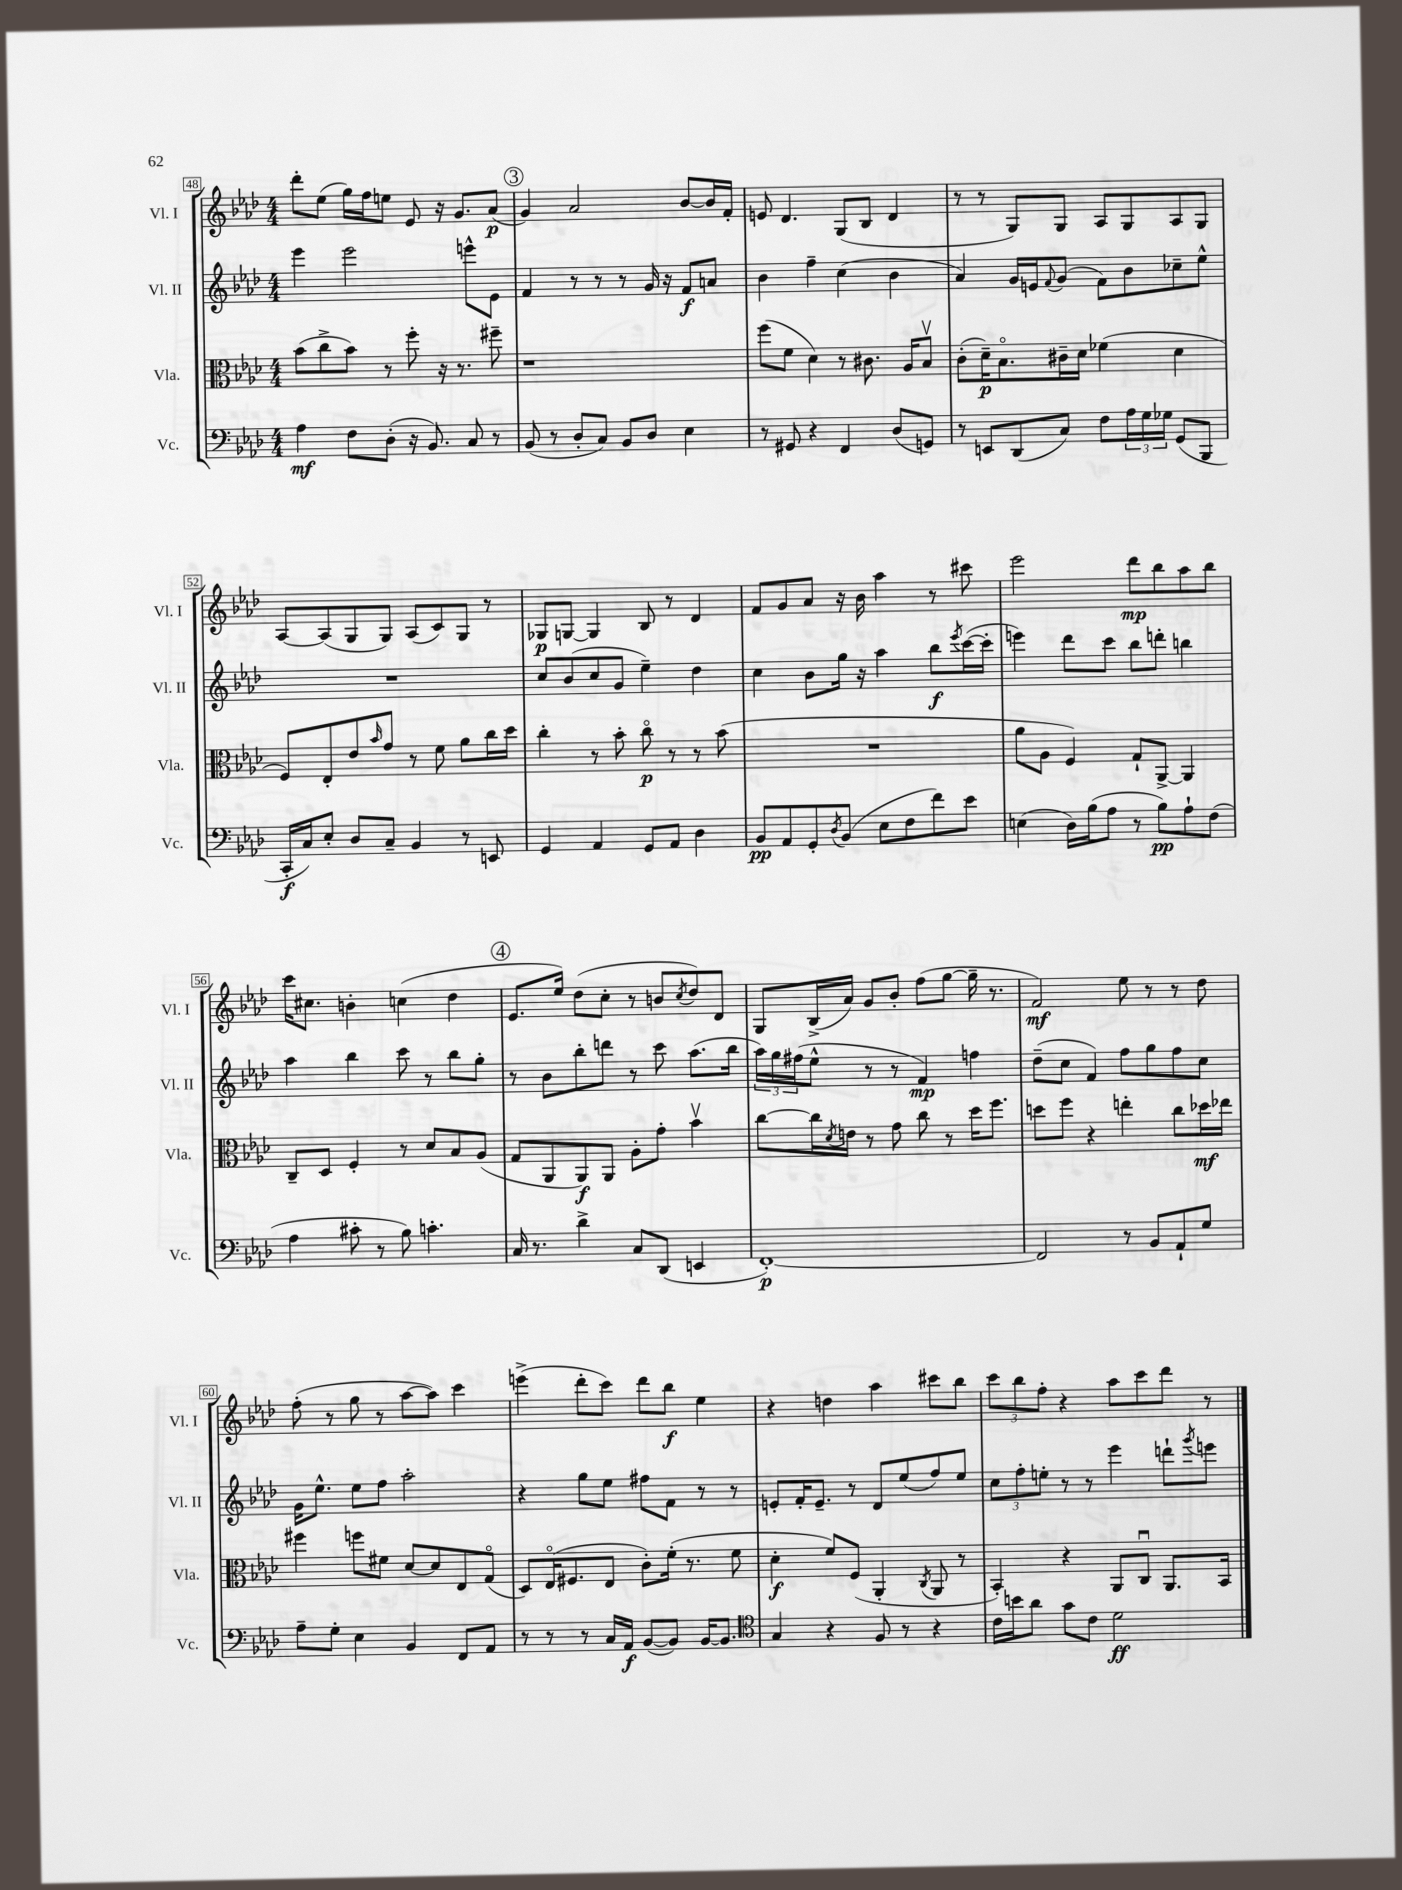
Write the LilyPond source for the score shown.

<<
\new StaffGroup <<
\new Staff = "s0" \with { instrumentName = "Vl. I" shortInstrumentName = "Vl. I" } {
    \clef treble \key aes \major \numericTimeSignature \time 4/4
    des'''8-. ees''8( g''16) f''16 e''8 ees'8 r16 g'8. aes'8\p( |
    \mark \markup { \circle "3" } g'4) aes'2 bes'8~ bes'16 f'16-. |
    e'8 des'4. g8( bes8 des'4 |
    r8 r8 g8) g8 aes8 g8 aes8 g8 |
    aes8~ aes8( g8 g8) aes8( c'8) g8 r8 |
    ges8\p g8~ g4 bes8 r8 des'4 |
    f'8 g'8 aes'8 r16 bes'16 aes''4 r8 cis'''8 |
    ees'''2 des'''8\mp bes''8 aes''8 bes''8 |
    c'''16 cis''8. b'4-. c''4( des''4 |
    \mark \markup { \circle "4" } ees'8. ees''16) des''8( c''8-. r8 b'8 \acciaccatura { c''8 } des''8) des'8 |
    g8 bes16->( aes'16) g'8 bes'8-. f''8( g''8~ g''16-- r8. |
    f'2\mf) ees''8 r8 r8 des''8 |
    f''8-.( r8 g''8 r8 aes''8~ aes''8) c'''4 |
    e'''4->( des'''8-. c'''8) des'''8 bes''8\f ees''4 |
    r4 d''4 aes''4 cis'''8 bes''8 |
    \tuplet 3/2 { c'''8 bes''8 f''8-. } r4 aes''8 c'''8 des'''8 r8 \bar "|." |
}
\new Staff = "s1" \with { instrumentName = "Vl. II" shortInstrumentName = "Vl. II" } {
    \clef treble \key aes \major \numericTimeSignature \time 4/4
    ees'''4 ees'''2 e'''8-^ ees'8 |
    \mark \markup { \circle "3" } f'4 r8 r8 r8 g'16 r16 f'8\f a'8 |
    bes'4 f''4-- c''4( bes'4 |
    aes'4) g'16 e'16 \appoggiatura { f'8 } g'8( f'8) bes'8 ces''8-- ees''8-^ |
    R1 |
    c''8 bes'8( c''8 g'8 ees''4--) des''4 |
    c''4 bes'8 g''16 r16 aes''4 bes''8\f \acciaccatura { ees'''8 } c'''16~( c'''16-. |
    e'''4) des'''8 c'''8 bes''8 d'''8-. b''4 |
    aes''4 bes''4 c'''8 r8 bes''8 g''8-. |
    \mark \markup { \circle "4" } r8 bes'8 bes''8-. d'''8 r8 c'''8 aes''8.( bes''16 |
    \tuplet 3/2 { aes''16) g''16 fis''16( } ees''8-^ r8 r8 f'4\mp) f''4 |
    des''8--( c''8 f'4) f''8 g''8 f''8 c''8 |
    g'16 ees''8.-^ ees''8 f''8 aes''2-. |
    r4 g''8 ees''8 fis''8 f'8 r8 r8 |
    e'8-. f'16-. e'8.-- r8 des'8 ees''8( f''8) ees''8 |
    \tuplet 3/2 { c''8 f''8-. e''8-. } r8 r8 ees'''4 d'''8-! \acciaccatura { g'''8 } e'''8 \bar "|." |
}
\new Staff = "s2" \with { instrumentName = "Vla." shortInstrumentName = "Vla." } {
    \clef alto \key aes \major \numericTimeSignature \time 4/4
    bes'8( c''8-> bes'8) r8 f''8-. r16 r8. fis''8-- |
    \mark \markup { \circle "3" } r1 |
    f''8( f'8 des'4) r8 cis'8. aes16 bes8\upbow |
    c'8-.( des'16--\p) bes8.\flageolet cis'16-- des'16 fes'4( des'4 |
    f8) ees8-. ees'8 \grace { bes'16 } g'8 r8 f'8 aes'8 c''16 des''16 |
    c''4-. r8 bes'8-. c''8\flageolet\p r8 r8 bes'8( |
    R1 |
    aes'8 aes8 f4) g8-! aes,8~-> aes,4 |
    c8-- des8 f4-. r8 des'8 bes8 aes8( |
    \mark \markup { \circle "4" } g8 aes,8 aes,8\f) aes,8 aes8-. g'8-. bes'4\upbow |
    c''8~ c''16 \acciaccatura { des'8 } e'16 r8 g'8 c''8 r8 des''16 f''8. |
    d''8 f''8 r4 e''4-. c''8 des''16\mf ees''16 |
    fis''4 f''8 fis'8 des'8~ des'8 ees8 g8\flageolet( |
    des8) ees16\flageolet( fis8. ees8 c'8-.) f'16-.( r8. f'8 |
    des'4-.\f f'8) f8( aes,4-. \acciaccatura { c8 } aes,8 r8 |
    bes,4-.) r4 aes,8 c8\downbow aes,8. bes,16 \bar "|." |
}
\new Staff = "s3" \with { instrumentName = "Vc." shortInstrumentName = "Vc." } {
    \clef bass \key aes \major \numericTimeSignature \time 4/4
    aes4\mf f8 des8-.( r16 bes,8.) c8 r8 |
    \mark \markup { \circle "3" } bes,8( r8 des8-. c8) bes,8 des8 ees4 |
    r8 gis,8 r4 f,4 des8( g,8) |
    r8 e,8 des,8( c8) f8 \tuplet 3/2 { aes16 g16 ges16 } g,8( bes,,8 |
    c,16-.\f c16) ees8-. des8 c8-- bes,4 r8 e,8 |
    g,4 aes,4 g,8 aes,8 des4 |
    bes,8\pp aes,8 g,8-. \acciaccatura { des8 } bes,8( ees8 f8 f'8) ees'8 |
    e4( des16) bes16( aes8 r8 bes8\pp) aes8-! f8( |
    aes4 cis'8-. r8 bes8) c'4.-. |
    \mark \markup { \circle "4" } c16 r8. des'4-> c8 des,8( e,4 |
    f,1~-.\p) |
    f,2 r8 bes,8 aes,8-! g8 |
    aes8-- g8-. ees4 bes,4 f,8 aes,8 |
    r8 r8 r8 c16 aes,16\f bes,8~( bes,8) bes,16~ bes,8. |
    \clef tenor g4 r4 f8 r8 r4 |
    c'16 b'16 aes'8 g'8 c'8 des'2\ff \bar "|." |
}
>>
>>
\layout { \context { \Score currentBarNumber = #48 \override BarNumber.stencil = #(make-stencil-boxer 0.1 0.3 ly:text-interface::print) } }
